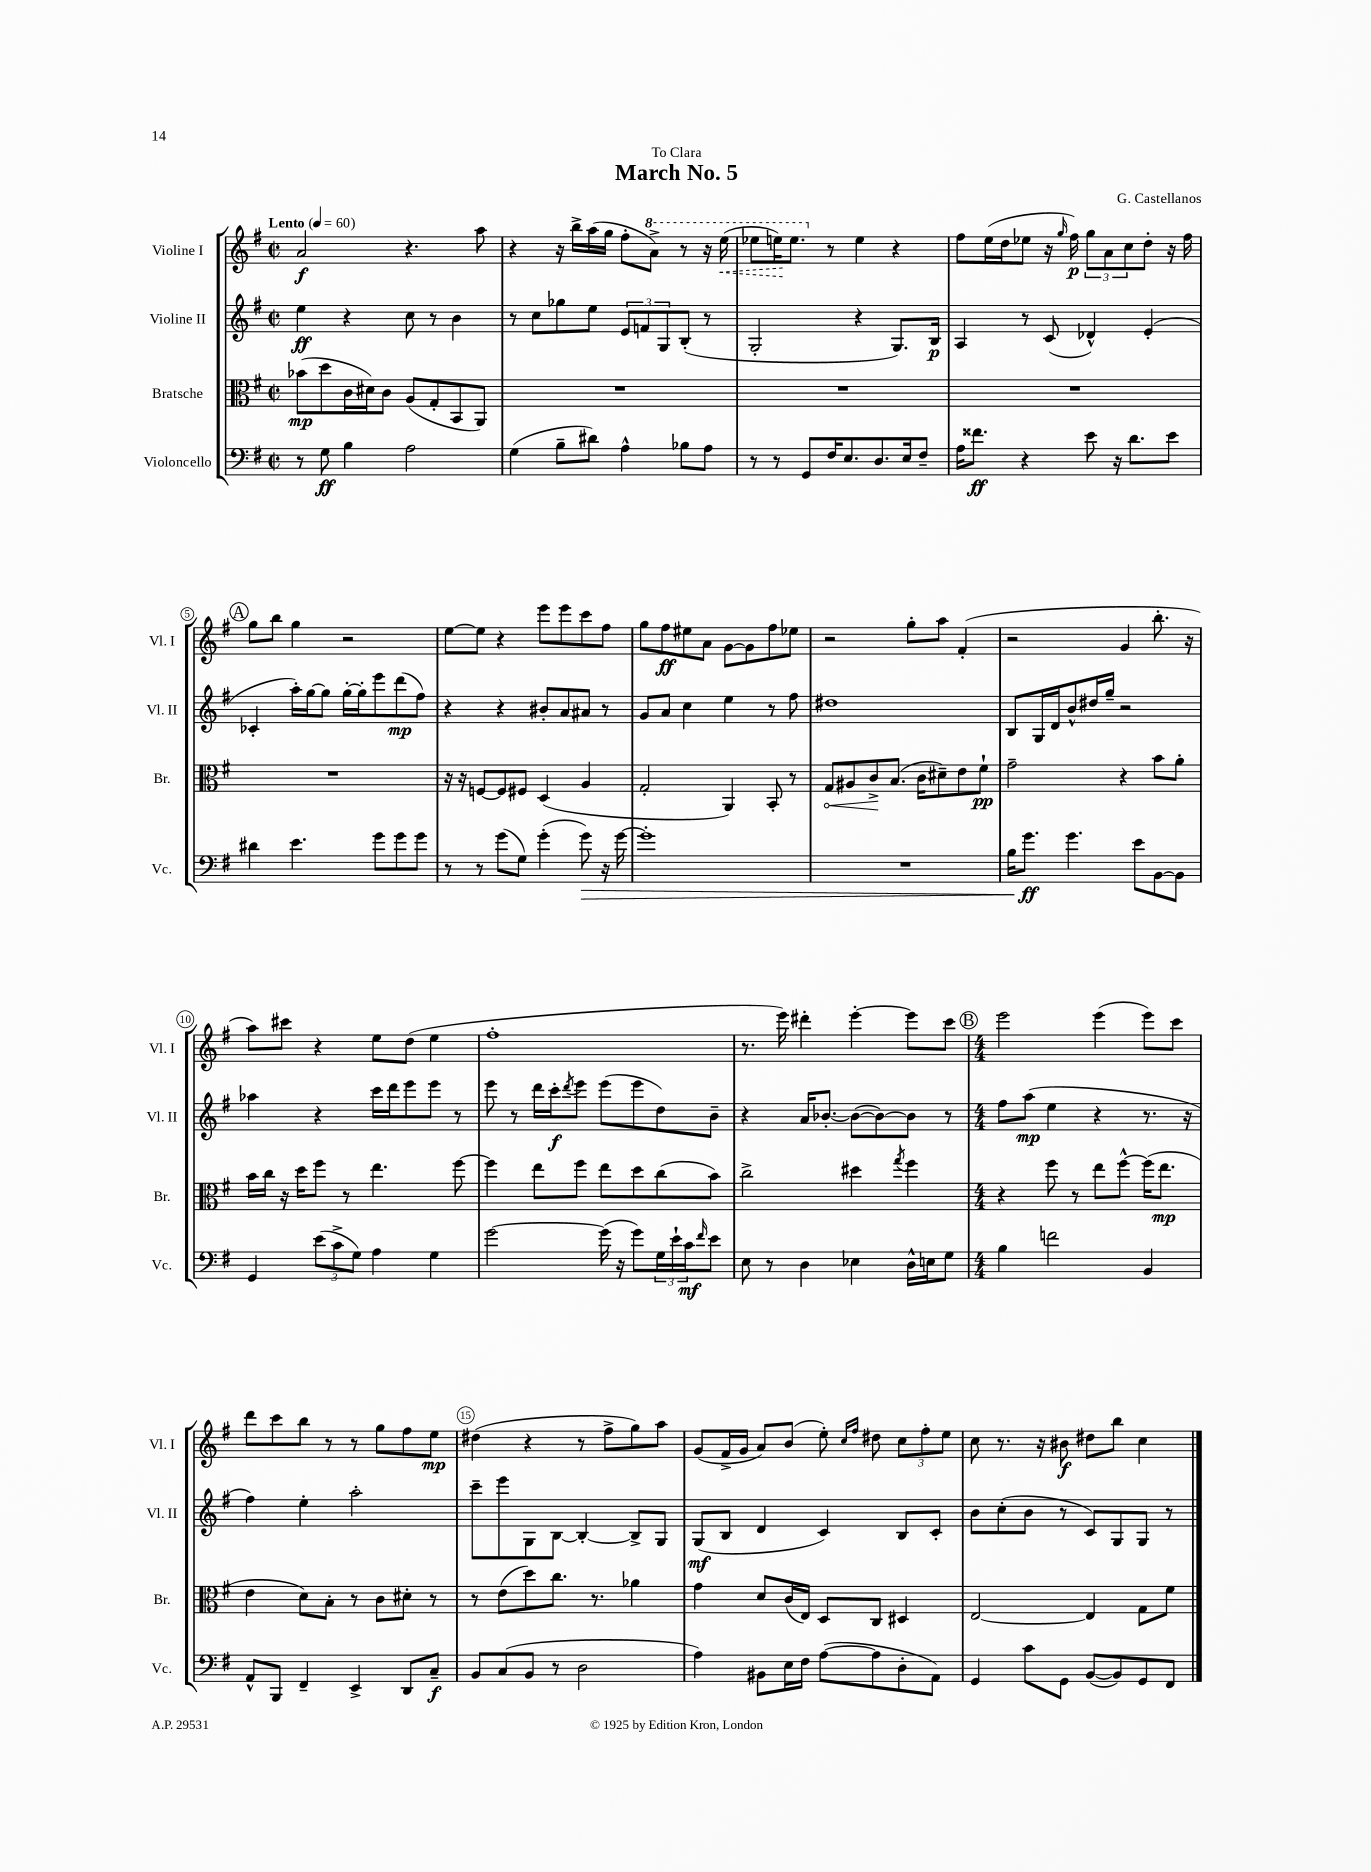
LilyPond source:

\header { title = "March No. 5" composer = "G. Castellanos" dedication = "To Clara" }
<<
\new StaffGroup <<
\new Staff = "s0" \with { instrumentName = "Violine I" shortInstrumentName = "Vl. I" } {
    \clef treble \key g \major \defaultTimeSignature \time 2/2 \tempo "Lento" 4 = 60
    a'2\f r4. a''8 |
    r4 r16 b''16-> a''16( g''16 fis''8-. \ottava #1 a''8->) r8 r16 \once \override Hairpin.style = #'dashed-line e'''16\<( |
    ees'''8 e'''16\!) e'''8. \ottava #0 r8 e''4 r4 |
    fis''8 e''16( d''16 ees''8 r16 \grace { g''16 } fis''16\p) \tuplet 3/2 { g''8 a'8 c''8 } d''8-. r16 fis''16 |
    \mark \markup { \circle "A" } g''8 b''8 g''4 r2 |
    e''8~ e''8 r4 e'''8 e'''8 c'''8 fis''8 |
    g''8 fis''8\ff eis''8 a'8 g'8~ g'8 fis''8 ees''8 |
    r2 g''8-. a''8 fis'4-.( |
    r2 g'4 b''8.-. r16 |
    a''8) cis'''8 r4 e''8 d''8( e''4 |
    fis''1-. |
    r8. e'''16) dis'''4-. e'''4~-. e'''8 c'''8 |
    \mark \markup { \circle "B" } \numericTimeSignature \time 4/4 e'''2 e'''4( e'''8) c'''8 |
    d'''8 c'''8 b''8 r8 r8 g''8 fis''8 e''8\mp |
    dis''4( r4 r8 fis''8-> g''8) a''8 |
    g'8( fis'16-> g'16 a'8) b'8( e''8-.) \grace { c''16 fis''16 } dis''8 \tuplet 3/2 { c''8 fis''8-. e''8 } |
    c''8 r8. r16 bis'8\f dis''8 b''8 c''4 \bar "|." |
}
\new Staff = "s1" \with { instrumentName = "Violine II" shortInstrumentName = "Vl. II" } {
    \clef treble \key g \major \defaultTimeSignature \time 2/2
    e''4\ff r4 c''8 r8 b'4 |
    r8 c''8 ges''8 e''8 \tuplet 3/2 { e'8 f'8 g8 } b8-.( r8 |
    g2-. r4 g8.) b16\p |
    a4 r8 c'8( des'4-^) e'4-.( |
    \mark \markup { \circle "A" } ces'4-. a''16-.) g''16~ g''8 g''16~-. g''16-. e'''8 d'''8\mp( fis''8) |
    r4 r4 bis'8-. a'8 ais'8 r8 |
    g'8 a'8 c''4 e''4 r8 fis''8 |
    dis''1 |
    b8 g16 d'16 b'8-^ dis''16 g''16-- r2 |
    aes''4 r4 c'''16 d'''16 e'''8 e'''8 r8 |
    e'''8 r8 d'''16 c'''16-.\f \acciaccatura { d'''8 } e'''8 e'''8( e'''8 d''8) b'8-- |
    r4 a'16 bes'8.~-. bes'8~( bes'8~) bes'8 r8 |
    \mark \markup { \circle "B" } \numericTimeSignature \time 4/4 fis''8 a''8\mp( e''4 r4 r8. r16 |
    fis''4) e''4-. a''2-. |
    c'''8-- e'''8 g8 b8~ b4~-. b8-> g8 |
    g8\mf( b8 d'4 c'4) b8 c'8-. |
    b'8 c''8-.( b'8 r8 c'8) g8 g8 r8 \bar "|." |
}
\new Staff = "s2" \with { instrumentName = "Bratsche" shortInstrumentName = "Br." } {
    \clef alto \key g \major \defaultTimeSignature \time 2/2
    bes'8\mp( d''8 c'16 dis'16) c'8 a8( g8-. b,8 a,8) |
    R1 |
    R1 |
    R1 |
    \mark \markup { \circle "A" } R1 |
    r16 r16 f8~ f8 fis8 d4( a4 |
    g2-. a,4) b,8-. r8 |
    \once \override Hairpin.circled-tip = ##t g8\< ais8 c'8->\! b8.( c'16 dis'8--) e'8 fis'8-!\pp |
    g'2-- r4 b'8 a'8-. |
    b'16 c''16 r16 d''16 fis''8 r8 e''4. fis''8~ |
    fis''4 e''8 fis''8 e''8 d''8 c''8( b'8) |
    c''2-> dis''4 \acciaccatura { g''8 } fis''4 |
    \mark \markup { \circle "B" } \numericTimeSignature \time 4/4 r4 fis''8 r8 e''8 fis''8~-^ fis''16( e''8.\mp |
    e'4 d'8) b8-. r8 c'8 dis'8-. r8 |
    r8 e'8( d''8) c''8. r8. aes'4 |
    g'4 d'8 c'16( e16) d8 c8 dis4 |
    e2~ e4 g8 fis'8 \bar "|." |
}
\new Staff = "s3" \with { instrumentName = "Violoncello" shortInstrumentName = "Vc." } {
    \clef bass \key g \major \defaultTimeSignature \time 2/2
    r8 g8\ff b4 a2 |
    g4( b8-- dis'8) a4-^ bes8 a8 |
    r8 r8 g,8 fis16 e8. d8. e16 fis8-- |
    a16 fisis'8.\ff r4 e'8 r16 d'8. e'8 |
    \mark \markup { \circle "A" } dis'4 e'4. g'8 g'8 g'8 |
    r8 r8 g'8( g8) g'4-.( g'8\>) r16 g'16~ |
    g'1-. |
    R1 |
    b16 g'8.\ff\! g'4. e'8 b,8~ b,8 |
    g,4 \tuplet 3/2 { e'8( c'8-> g8) } a4 g4 |
    g'2~ g'16( r16 g'8) \tuplet 3/2 { g16 e'16-! c'16\mf } \grace { fis'16 } e'8 |
    e8 r8 d4 ees4 d16-^ e16 g8 |
    \mark \markup { \circle "B" } \numericTimeSignature \time 4/4 b4 f'2 b,4 |
    a,8-^ b,,8 fis,4-- e,4-> d,8 c8--\f |
    b,8 c8( b,8 r8 d2 |
    a4) bis,8 e16 fis16 a8~( a8 d8-. a,8) |
    g,4 c'8 g,8 b,8~( b,8) g,8 fis,8 \bar "|." |
}
>>
>>
\layout { \context { \Score \override BarNumber.break-visibility = ##(#f #t #t) barNumberVisibility = #(every-nth-bar-number-visible 5) \override BarNumber.stencil = #(make-stencil-circler 0.1 0.3 ly:text-interface::print) } }
